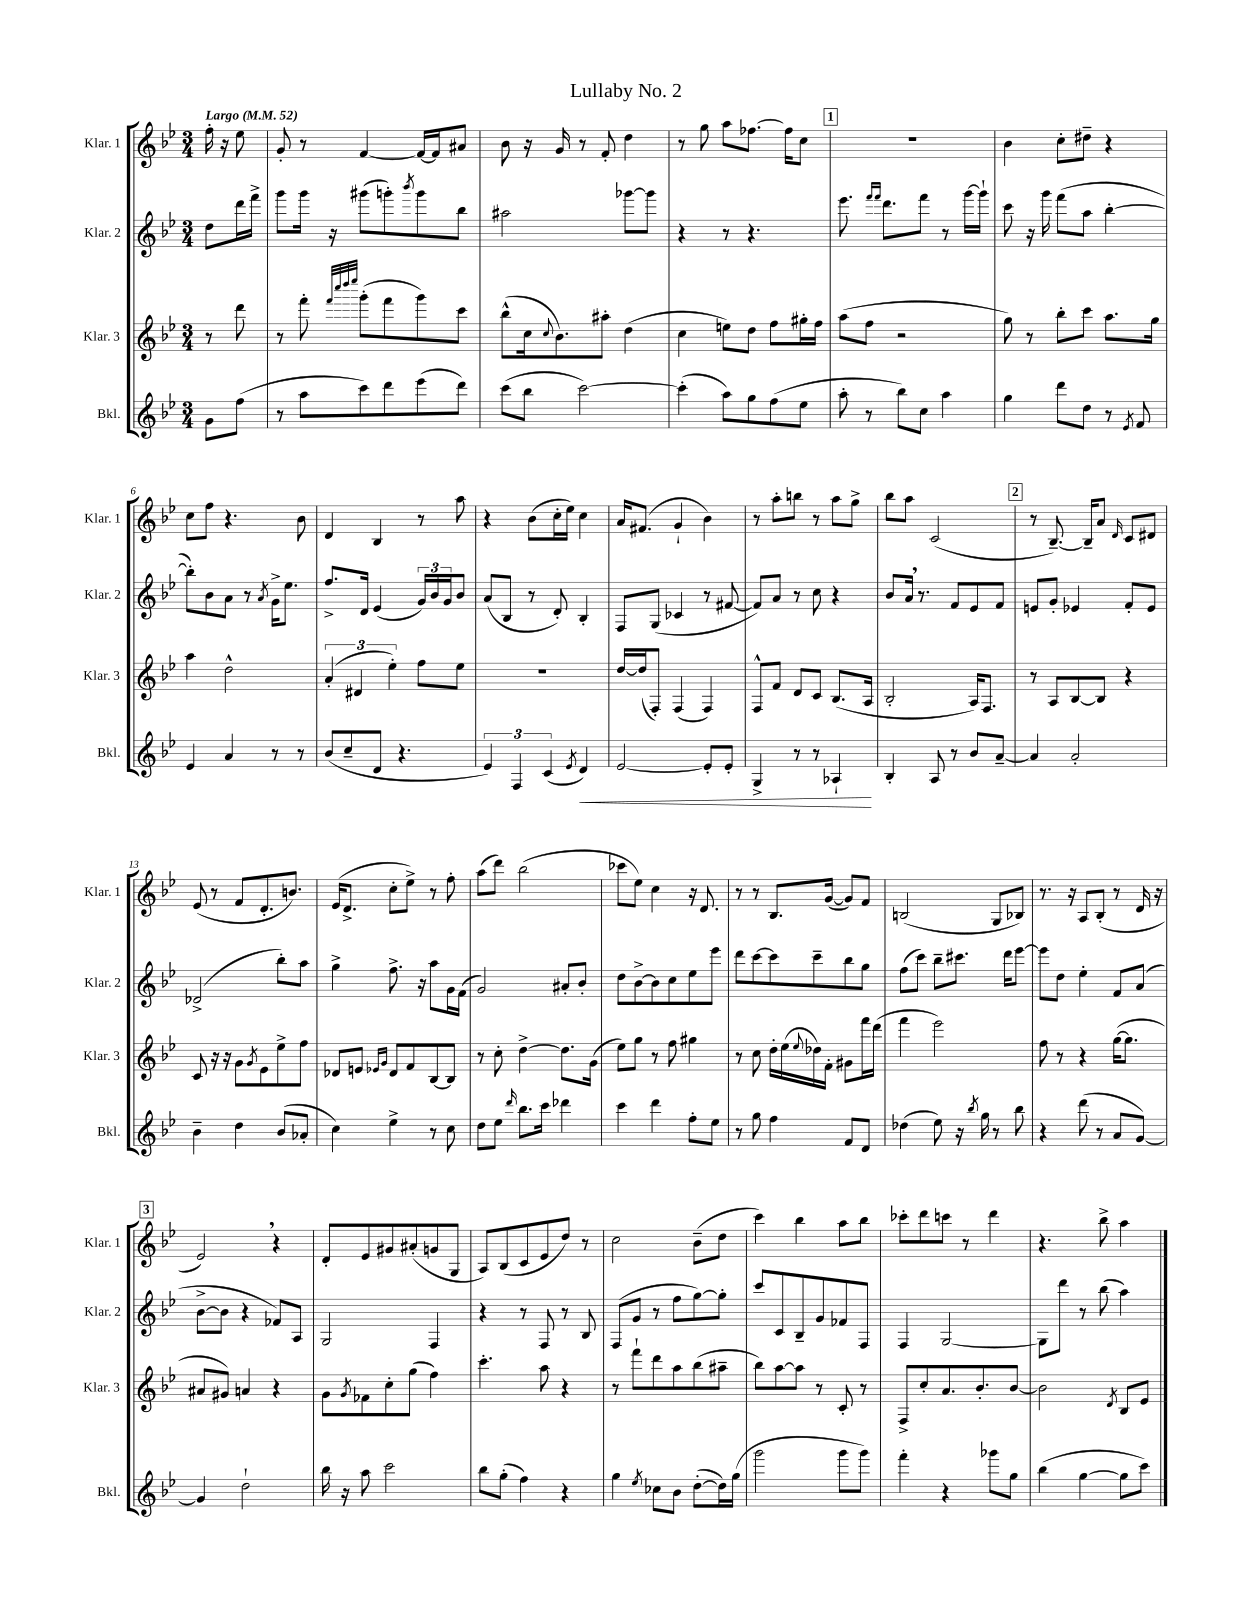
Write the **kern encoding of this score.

**kern	**dynam	**kern	**kern	**kern
*part4	*part4	*part3	*part2	*part1
*staff4	*staff4	*staff3	*staff2	*staff1
*I"Bkl.	*	*I"Klar. 3	*I"Klar. 2	*I"Klar. 1
*I'Bkl.	*	*I'Klar. 3	*I'Klar. 2	*I'Klar. 1
*clefG2	*	*clefG2	*clefG2	*clefG2
*k[b-e-]	*	*k[b-e-]	*k[b-e-]	*k[b-e-]
*M3/4	*	*M3/4	*M3/4	*M3/4
*MM52	*	*MM52	*MM52	*MM52
=	=	=	=	=
!	!	!	!	!LO:TX:a:B:t=Largo
8g\L	.	8r	8dd\L	16ff'\
.	.	.	.	16r
(8ff\J	.	8ddd\	16ddd\L	8ee-\
.	.	.	16fff^\JJ	.
=1	=1	=1	=1	=1
8r	.	8r	8ggg\L	8g'/
8aa\L	.	8fff'\	16ggg\Jk	8r
.	.	.	16r	.
.	.	32qqfff/LLL	.	.
.	.	32qqcccc/	.	.
.	.	32qqdddd/	.	.
.	.	32qqeeee-/JJJ	.	.
8ccc\)	.	(8ggg'\L	(8ggg#X\L	[4f/
8ddd\	.	8fff\	8gggn'\)	.
.	.	.	8qbbb-/	.
(8eee-\	.	8ggg\)	8ggg\	16f/LL_
.	.	.	.	16f/J]
8ddd\J)	.	8ccc\J	8bb-\J	8a#X/J
=2	=2	=2	=2	=2
(8ccc\L	.	(8bb-^^\L	2aa#X\	8b-\
8bb-\J	.	16cc\k	.	16r
.	.	8qqcc/	.	.
.	.	8.b-\)	.	16g/
[2ccc\)	.	.	.	8r
.	.	8aa#X'\J	.	8f'/
.	.	(4dd\	[8ggg-X\L	4dd\
.	.	.	8ggg-\J]	.
=3	=3	=3	=3	=3
(4ccc'\]	.	4cc\	4r	8r
.	.	.	.	8gg\
8aa\L)	.	8een\L)	8r	8aa\L
8gg\	.	8dd\J	4.r	[8.ff-X\J
(8ff\	.	8ff\L	.	.
.	.	.	.	16ff-\KL]
8ee-\J	.	16gg#X'\L	.	8cc\J
.	.	16ff\JJ	.	.
!!LO:REH:place=s1:t=1
=4	=4	=4	=4	=4
8aa'\	.	(8aa\L	8.eee-\	2.r
8r	.	8ff\J	.	.
.	.	.	16qqfff/LL	.
.	.	.	16qqfff/JJ	.
.	.	.	8.ddd\L	.
8bb-\L)	.	2r	.	.
8cc\J	.	.	8fff\J	.
4aa\	.	.	8r	.
.	.	.	[16ggg\LL	.
.	.	.	16ggg`\JJ]	.
=5	=5	=5	=5	=5
4gg\	.	8gg\)	8ccc\	4b-\
.	.	8r	16r	.
.	.	.	16ggg\	.
8ddd\L	.	8bb-'\L	(8fff\L	8cc'\L
8dd\J	.	8ccc\J	8aa\J	8dd#X~\J
8r	.	8.aa\L	[4bb-'\	4r
8qe-/	.	.	.	.
8f/	.	.	.	.
.	.	16gg\Jk	.	.
!!LO:LB:g=z
=6	=6	=6	=6	=6
4e-/	.	4aa\	8bb-'\L])	8cc\L
.	.	.	8b-\	8ff\J
4a/	.	2dd^^\	8a\J	4.r
.	.	.	8r	.
.	.	.	8qa/	.
8r	.	.	16g^\KL	.
.	.	.	8.ee-\J	.
8r	.	.	.	8b-\
=7	=7	=7	=7	=7
(8b-/L	.	(6a'/	8.ff^/L	4d/
8cc~/	.	.	.	.
.	.	6d#X/	.	.
.	.	.	16d/Jk	.
8d/J	.	.	(4e-/	4B-/
.	.	6ee-'\)	.	.
4.r	.	.	.	.
.	.	8ff\L	24g/LL)	8r
.	.	.	24b-/	.
.	.	.	24g/J	.
.	.	8ee-\J	8b-/J	8aa\
=8	=8	=8	=8	=8
6e-/)	.	2.r	(8a/L	4r
.	.	.	8B-/J	.
6F/	.	.	.	.
.	.	.	8r	(8b-\L
(6c/	.	.	.	.
.	.	.	8d'/)	16cc'\L
.	.	.	.	16ee-\JJ)
8qe-/	.	.	.	.
!	!LO:HP:b	!	!	!
4d/)	<	.	4B-'/	4cc\
=9	=9	=9	=9	=9
[2e-/	.	[16dd/LL	8F/L	16a/KL
.	.	(16dd/J]	.	(8.f#X/J
.	.	8F'/J)	(8G/J	.
.	.	(4F/	4c-X/	4g`/
8e-'/L]	.	4F/)	8r	4b-\)
8e-'/J	.	.	[8f#X/	.
=10	=10	=10	=10	=10
4G^/	.	8F^^/L	8f#/L])	8r
.	.	8f/J	8a/J	8aa'\L
8r	.	8d/L	8r	8bbn\J
8r	.	8c/J	8cc\	8r
4A-X`/	.	(8.B-/L	4r	8aa\L
.	.	.	.	8gg^\J
.	.	16A/Jk	.	.
.	[	.	.	.
=11	=11	=11	=11	=11
4B-'/	.	2B-'/	8b-/L	8bb-\L
.	.	.	16a,/Jk	8aa\J
.	.	.	8.r	.
8A/	.	.	.	(2c/
8r	.	.	8f/L	.
8b-/L	.	16A/KL)	8e-/	.
.	.	8.F/J	.	.
[8a~/J	.	.	8f/J	.
!!LO:REH:place=s1:t=2
=12	=12	=12	=12	=12
4a/]	.	8r	8en/L	8r
.	.	8A/L	8g'/J	[8.B-~/)
2a'/	.	[8B-/	4e-X/	.
.	.	.	.	16B-~/KL]
.	.	8B-/J]	.	8a/J
.	.	.	.	16qqd/
.	.	4r	8f'/L	8c/L
.	.	.	8e-/J	8d#X/J
!!LO:LB:g=z
=13	=13	=13	=13	=13
4b-~\	.	8c/	(2d-X^/	(8e-/
.	.	16r	.	8r
.	.	16r	.	.
4dd\	.	8g\L	.	8f/L
.	.	8qg/	.	.
.	.	8e-\	.	8.d'/
(8b-/L	.	8ee-^\	8bb-'\L)	.
.	.	.	.	8.bn/J)
8a-X'/J	.	8ff\J	8aa\J	.
=14	=14	=14	=14	=14
4cc\)	.	8d-X/L	4gg^\	(16e-/KL
.	.	.	.	8.d^/J
.	.	8en/J	.	.
.	.	16qqe-X/LL	.	.
.	.	16qqg/JJ	.	.
4ee-^\	.	8d-/L	8.ff^\	8cc'\L
.	.	8f/	.	8ee-^\J)
.	.	.	16r	.
8r	.	[8B-/	8aa\L	8r
8cc\	.	8B-/J]	16g\L	8ff'\
.	.	.	(16f\JJ	.
=15	=15	=15	=15	=15
8dd\L	.	8r	2g/)	(8aa\L
8ee-\J	.	8cc'\	.	8ddd\J)
16qqddd/	.	.	.	.
8.bb-\L	.	[4dd^\	.	(2bb-\
16ccc\Jk	.	.	.	.
4ddd-X\	.	8.dd\L]	8a#X'/L	.
.	.	.	8b-'/J	.
.	.	(16g\Jk	.	.
=16	=16	=16	=16	=16
4ccc\	.	8ee-\L)	8dd\L	8ccc-X\L
.	.	8gg\J	[8b-^\	8ee-\J)
4ddd\	.	8r	8b-\]	4cc\
.	.	8ff\	8cc\	.
8ff'\L	.	4gg#X\	8ee-\	16r
.	.	.	.	8.d/
8ee-\J	.	.	8eee-\J	.
=17	=17	=17	=17	=17
8r	.	8r	8ddd\L	8r
8gg\	.	8cc\	[8ccc\	8r
4ff\	.	16dd'\LL	8ccc\]	8.B-/L
.	.	(16ee-\	.	.
.	.	8qqee-/	.	.
.	.	16dd-X\)	8ccc~\	.
.	.	16f'\JJ	.	([16g/Jk
8f/L	.	8g#X\L	8bb-\	8g/L])
8d/J	.	16fff\L	8gg\J	8f/J
.	.	(16ddd\JJ	.	.
=18	=18	=18	=18	=18
(4dd-X\	.	4fff\	(8ff\L	(2Bn/
.	.	.	8ccc\J)	.
8ee-\)	.	2eee-\)	8bb-~\L	.
16r	.	.	8.ccc#X\J	.
8qbb-/	.	.	.	.
16gg\	.	.	.	.
8r	.	.	.	8G/L
.	.	.	16ddd\KL	.
8bb-\	.	.	[8eee-\J	8B-X/J)
=19	=19	=19	=19	=19
4r	.	8ff\	8eee-\L]	8.r
.	.	8r	8dd\J	.
.	.	.	.	16r
(8ddd\	.	4r	4ee-'\	8A/L
8r	.	.	.	(8B-'/J
8a/L	.	([16gg\KL	8f/L	8r
.	.	8.gg\J]	.	.
[8g/J)	.	.	(8a/J	16d/
.	.	.	.	16r
!!LO:LB:g=z
!!LO:REH:place=s1:t=3
=20	=20	=20	=20	=20
4g/]	.	8a#X/L	[8b-^\L	2e-,/)
.	.	8g#X/J)	8b-\J]	.
2dd`\	.	4an/	4r	.
.	.	4r	8f-X/L)	4r
.	.	.	8A/J	.
=21	=21	=21	=21	=21
16bb-\	.	8g\L	2G/	8d'/L
16r	.	.	.	.
.	.	8qg/	.	.
8aa\	.	8f-X\	.	8e-/
2ccc\	.	8cc'\	.	8g#X/
.	.	(8gg\J	.	(8a#X'/
.	.	4ff\)	4F/	8gn/
.	.	.	.	8G/J
=22	=22	=22	=22	=22
8bb-\L	.	4.ccc'\	4r	8A/L)
(8gg'\J	.	.	.	(8B-/
4ff\)	.	.	8r	8c/
.	.	8aa\	8F/	8e-/
4r	.	4r	8r	8dd/J)
.	.	.	8B-/	8r
=23	=23	=23	=23	=23
4gg\	.	8r	(8F/L	2cc\
.	.	8fff`\L	8g/J	.
8qee-/	.	.	.	.
8cc-X\L	.	8ddd\	8r	.
8b-\J	.	8aa\	8ff\L	.
([8dd'\L	.	(8bb-\	[8gg\)	(8b-~\L
16dd\L])	.	8aa#X~\J	8gg'\J]	8dd\J
(16gg\JJ	.	.	.	.
=24	=24	=24	=24	=24
2ggg\	.	8bb-\L)	8ccc/L	4ccc\)
.	.	[8aa\	8c/	.
.	.	8aa\J]	8B-~/	4bb-\
.	.	8r	8g/	.
8ggg\L	.	8c'/	8f-X/	8aa\L
8ggg\J)	.	8r	8F/J	8bb-\J
=25	=25	=25	=25	=25
4fff'\	.	8F^/L	4F/	8ccc-X'\L
.	.	8cc'/	.	8ddd\
4r	.	8.a/	[2G/	8cccn\J
.	.	.	.	8r
.	.	8.b-'/	.	.
8ggg-X\L	.	.	.	4ddd\
8gg\J	.	[8b-/J	.	.
=26	=26	=26	=26	=26
(4bb-\	.	2b-\]	8G\L]	4.r
.	.	.	8ddd\J	.
[4gg\	.	.	8r	.
.	.	.	(8bb-\	8bb-^\
.	.	8qd/	.	.
8gg\L]	.	8B-/L	4aa\)	4aa\
8ccc\J)	.	8e-/J	.	.
==	==	==	==	==
*-	*-	*-	*-	*-
